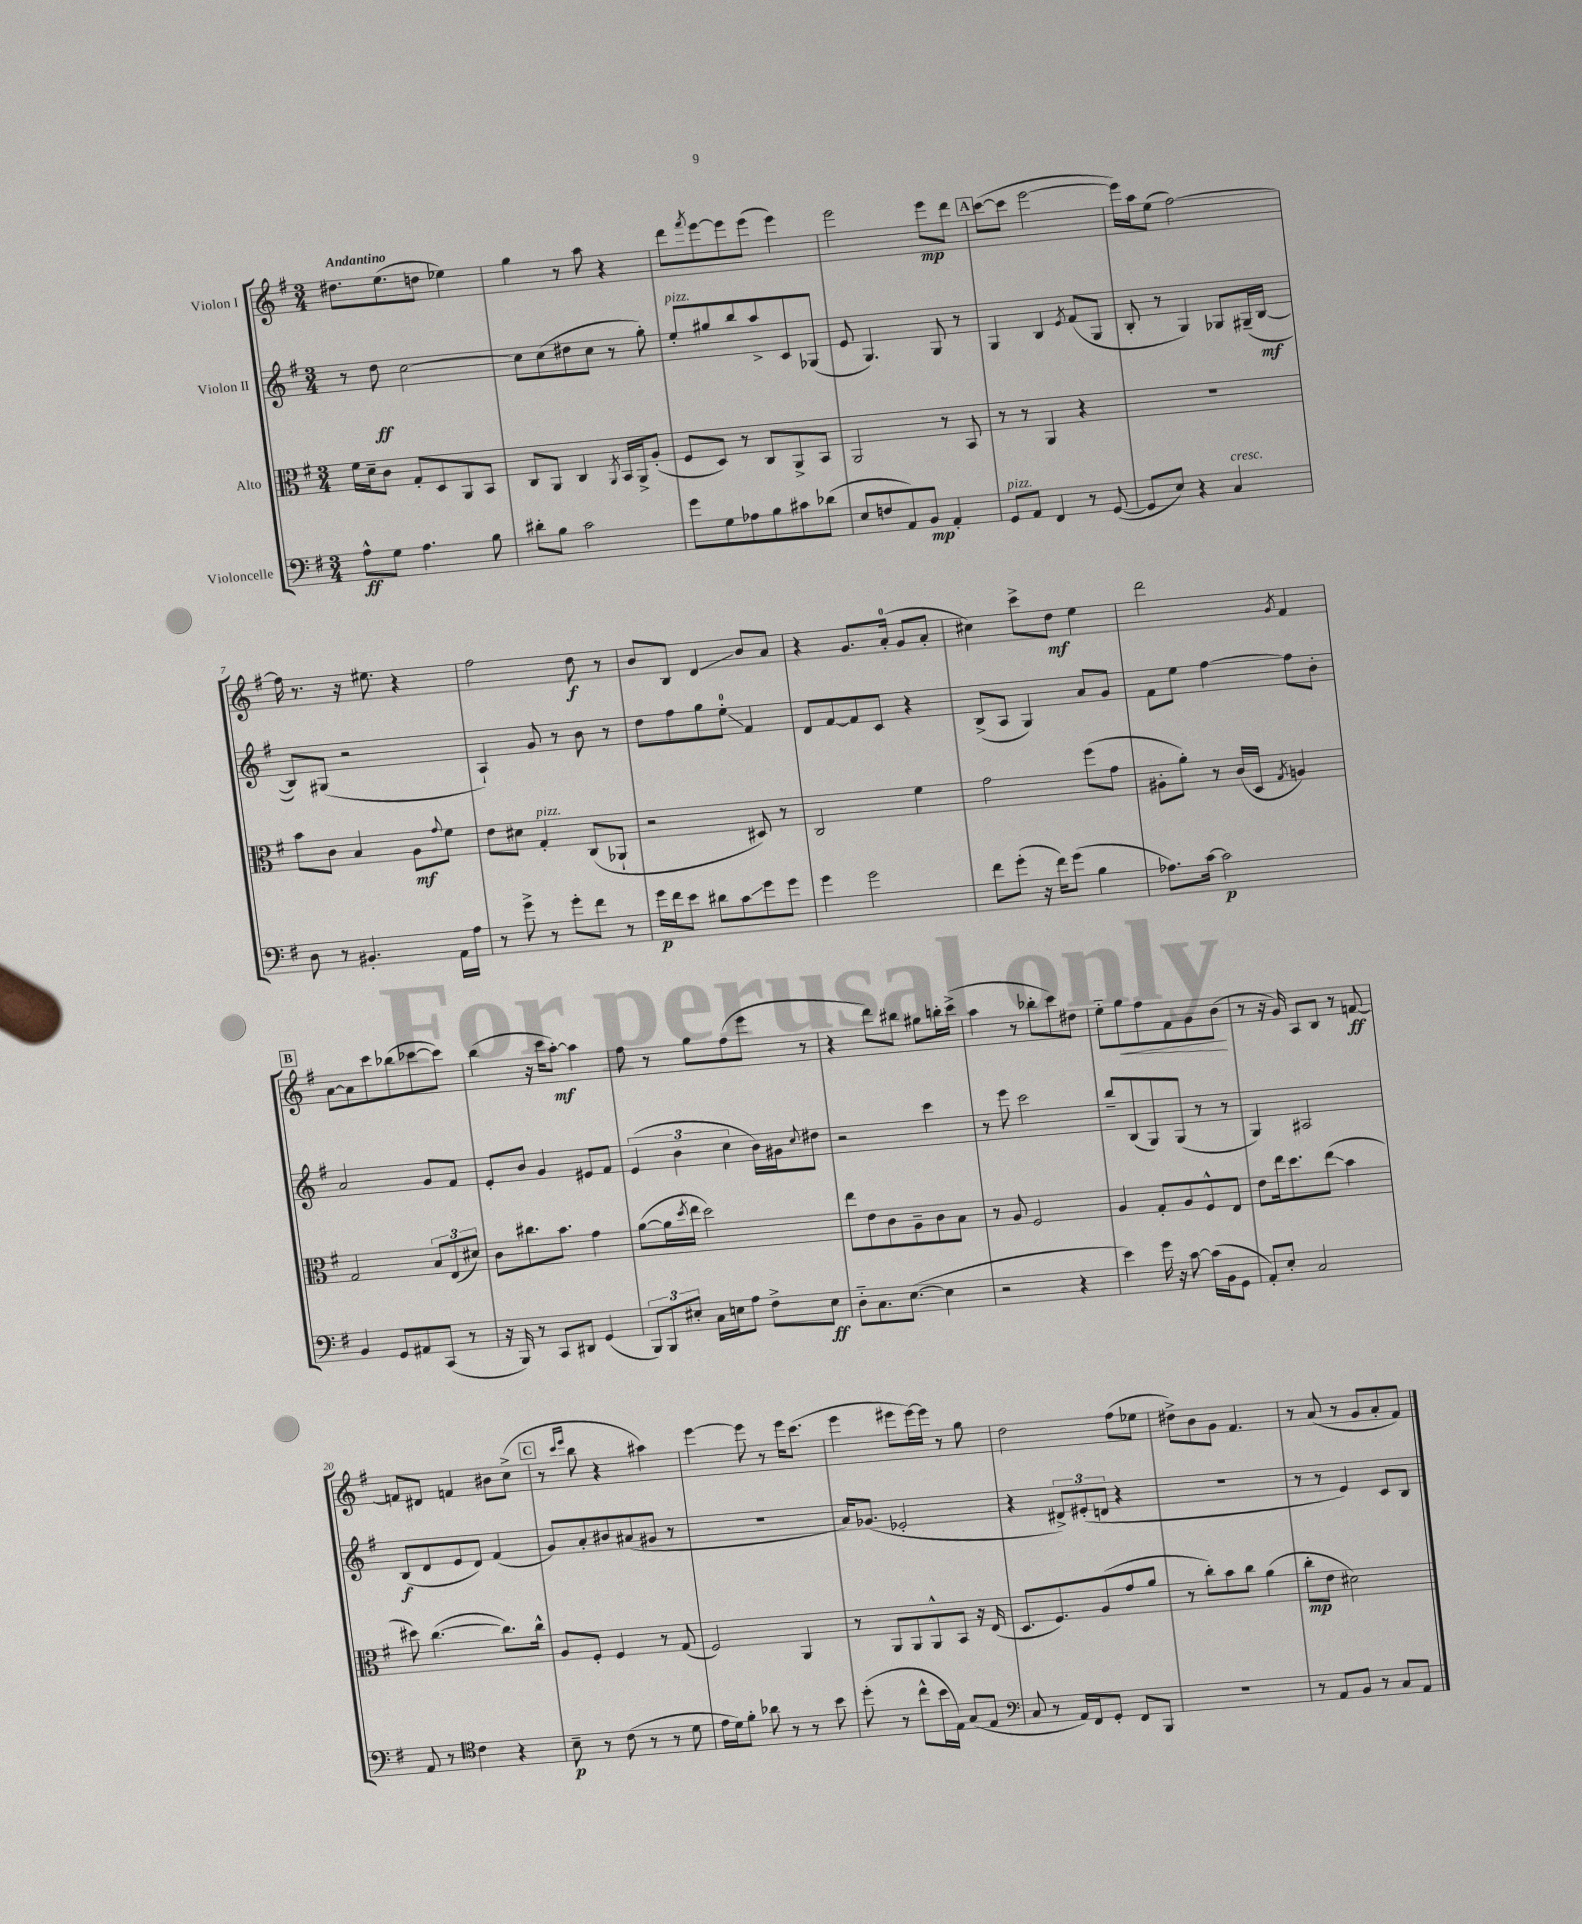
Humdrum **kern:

**kern	**kern	**kern	**kern
*staff4	*staff3	*staff2	*staff1
*clefF4	*clefC3	*clefG2	*clefG2
*k[f#]	*k[f#]	*k[f#]	*k[f#]
*M3/4	*M3/4	*M3/4	*M3/4
8A^^	16f#	8r	8.dd#
.	16d~	.	.
8G	8c	8dd	.
.	.	.	(8.ee
4.A	8G'	[2cc	.
.	8D	.	8dd
.	8AA	.	4ee-)
8B	8BB	.	.
=	=	=	=
8d#'	8C	8cc]	4gg
8B	8AA	(8cc	.
2c	4C	8dd#	8r
.	.	8cc	8aa
.	8qAA	.	.
.	16BB	8r	4r
.	16AA^	.	.
.	(8A'	8gg')	.
=	=	=	=
8g	8F#	8ee'	8ddd
.	.	.	8qfff#
8G	8D)	8gg#	[8eee
8A-	8r	8bb	8eee]
8B	8C	8aa^	(8eee
8c#	8AA^	8c	4eee)
(8d-	8BB	(8G-	.
=	=	=	=
8E	2AA	8e	2eee
8F	.	4.G)	.
8AA)	.	.	.
8BB	.	.	.
4AA'	8r	8G	8eee
.	8BB	8r	8ddd
=	=	=	=
8GG	8r	4G	([8ccc
8AA	8r	.	8ccc]
4FF#	4AA	4B	[2eee
.	.	8qe	.
8r	4r	(8f#	.
([8GG	.	8G	.
=	=	=	=
8GG]	2.r	8B'	16eee])
.	.	.	16aa
8E)	.	8r	(8ee
4r	.	4G)	[2ff#)
4C	.	8G-	.
.	.	(16G#~	.
.	.	[16B	.
=	=	=	=
8D	8b	8B])	16ff#]
.	.	.	8.r
8r	8c	(8G#	.
4.BB#'	4B	2r	16r
.	.	.	8.ee#
.	8A	.	4r
.	8qqg	.	.
16AA	8f#	.	.
16A	.	.	.
=	=	=	=
8r	8e	4A`)	2ff#
8g^	8d#	.	.
8r	4G'	8g	.
8g'	.	8r	.
8f#	(8C	8b	8dd
8r	8AA-`	8r	8r
=	=	=	=
16g	2r	8dd	8b
16f#	.	.	.
8e	.	8ff#	8B
8d#	.	8gg	4d
8c	.	8ee'	.
8g	8D#)	4f#	8b
8g	8r	.	8a
=	=	=	=
4g	2C	8d	4r
.	.	[8f#	.
2g	.	8f#]	8.g
.	.	8c	.
.	.	.	(16a'
.	4f#	4r	8g
.	.	.	8a'
=	=	=	=
8f#	2g	(8B^	4cc#)
(8g'	.	8A	.
16r	.	4G)	8ccc^
16f#)	.	.	.
(8g	.	.	8dd
4B	(8ff#	8a	4ee
.	8g	8g	.
=	=	=	=
8.A-)	8A#'	8f#	2ddd
.	8a')	8ee	.
[16c	.	.	.
2c]	8r	[4ff#	.
.	(16c	.	.
.	16D	.	.
.	8qG	.	8qg
.	4A)	8ff#]	4f#
.	.	8b'	.
=	=	=	=
4BB	2G	2a	[8a
.	.	.	8a]
8GG	.	.	8ccc
8AA#	.	.	(8bb-
(8CC	12B	8g	[8ccc-
.	(12E	.	.
8r	.	8f#	8ccc-])
.	12d#)	.	.
=	=	=	=
16r	8c	8e'	(4bb
16BBB)	.	.	.
8r	8.cc#	8b	.
8CC	.	4g	16r
.	8.b	.	16ccc
8DD#	.	.	[8aa')
(4GG	4g	8e#	4aa]
.	.	8f#	.
=	=	=	=
12BBB)	([8a	(6e	8ff#
12BBB	.	.	.
.	16a]	.	8r
12E#'	.	6b	.
.	8qdd	.	.
.	16ee	.	.
16C	2dd)	.	8gg
16E	.	.	.
.	.	6cc	.
8A	.	.	(8ff#
8F#^	.	16b)	8eee
.	.	16g#	.
.	.	8qqcc	.
8E	.	8dd#	8r
=	=	=	=
8D'~	8ee	2r	4r
8.C	8e	.	.
.	8c	.	8ddd)
([8.E	.	.	.
.	8A~	.	8bb#
4E]	8c	4ccc	8gg#
.	8B	.	16bb'
.	.	.	(16ccc^
=	=	=	=
2r	8r	8r	4aa
.	8A	8eee	.
.	2F#	2ccc	8r
.	.	.	8bb-'
4r	.	.	8ccc)
.	.	.	8dd#
=	=	=	=
4e)	4A	8bb~	8ee'~
.	.	(8B	8gg
16g	8G'	8G)	8ff#
16r	.	.	.
[8c	8A	(8G	8f#
(16c]	8F#^^	8r	8g
16BB	.	.	.
8GG	8E	8r	(8b
=	=	=	=
8AA')	8e	4G)	8r
8E'	16ee	.	16r
.	8.dd	.	16g)
2C	.	2A#	8A
.	(8ee	.	8B
.	4b	.	8r
.	.	.	[8f
=	=	=	=
8AA	8dd#)	(8B	8f]
8r	([4.cc	8d	8d#
*clefC4	*	*	*
4c	.	8e	4f
.	.	8d)	.
4r	8.cc])	(4f#	8b#
.	.	.	(8cc^
.	16cc^^	.	.
=	=	=	=
8B~	8A	8g)	8r
.	.	.	16qqccc
.	.	.	16qqeee
8r	8F#'	8a'	8bb
(8c	4F#	8b#	4r
8r	.	(8a#	.
8r	8r	8g#	4aa#)
8d	(8G	8r	.
=	=	=	=
16e	2F#)	2.r	[4eee
16d)	.	.	.
8f#'	.	.	.
8a-	.	.	8eee]
8r	.	.	8r
8r	4AA	.	16eee
.	.	.	(8.ccc
8b	.	.	.
=	=	=	=
(8dd'	8r	16a)	4eee
.	.	(8.g-	.
8r	8AA	.	.
8cc^^	8AA	2e-'	8eee#
16b	8AA^^	.	[16eee#)
16E)	.	.	16eee#]
(8G	8BB	.	8r
8E	16r	.	8gg
.	(16E	.	.
=	=	=	=
*clefF4	*	*	*
8C	8.D	4r	2dd
8r	.	.	.
.	8.F#)	.	.
16AA)	.	12d#^)	.
16FF#	.	.	.
.	.	(12e#'	.
8GG'	(8A	.	.
.	.	12d	.
8FF#	8g	4r	(8ff#
8BBB	8a	.	8ee-
=	=	=	=
2.r	8r	2.r	8dd#^)
.	8cc')	.	8b
.	8b	.	8g
.	8cc	.	4.f#
.	(4a	.	.
=	=	=	=
8r	8cc'	8r	8r
8AA	8e	8r	(8a
8BB	2d#)	4e)	8r
8r	.	.	8g
8C	.	8c	8a'
8AA	.	8B	8f#)
==	==	==	==
*-	*-	*-	*-
